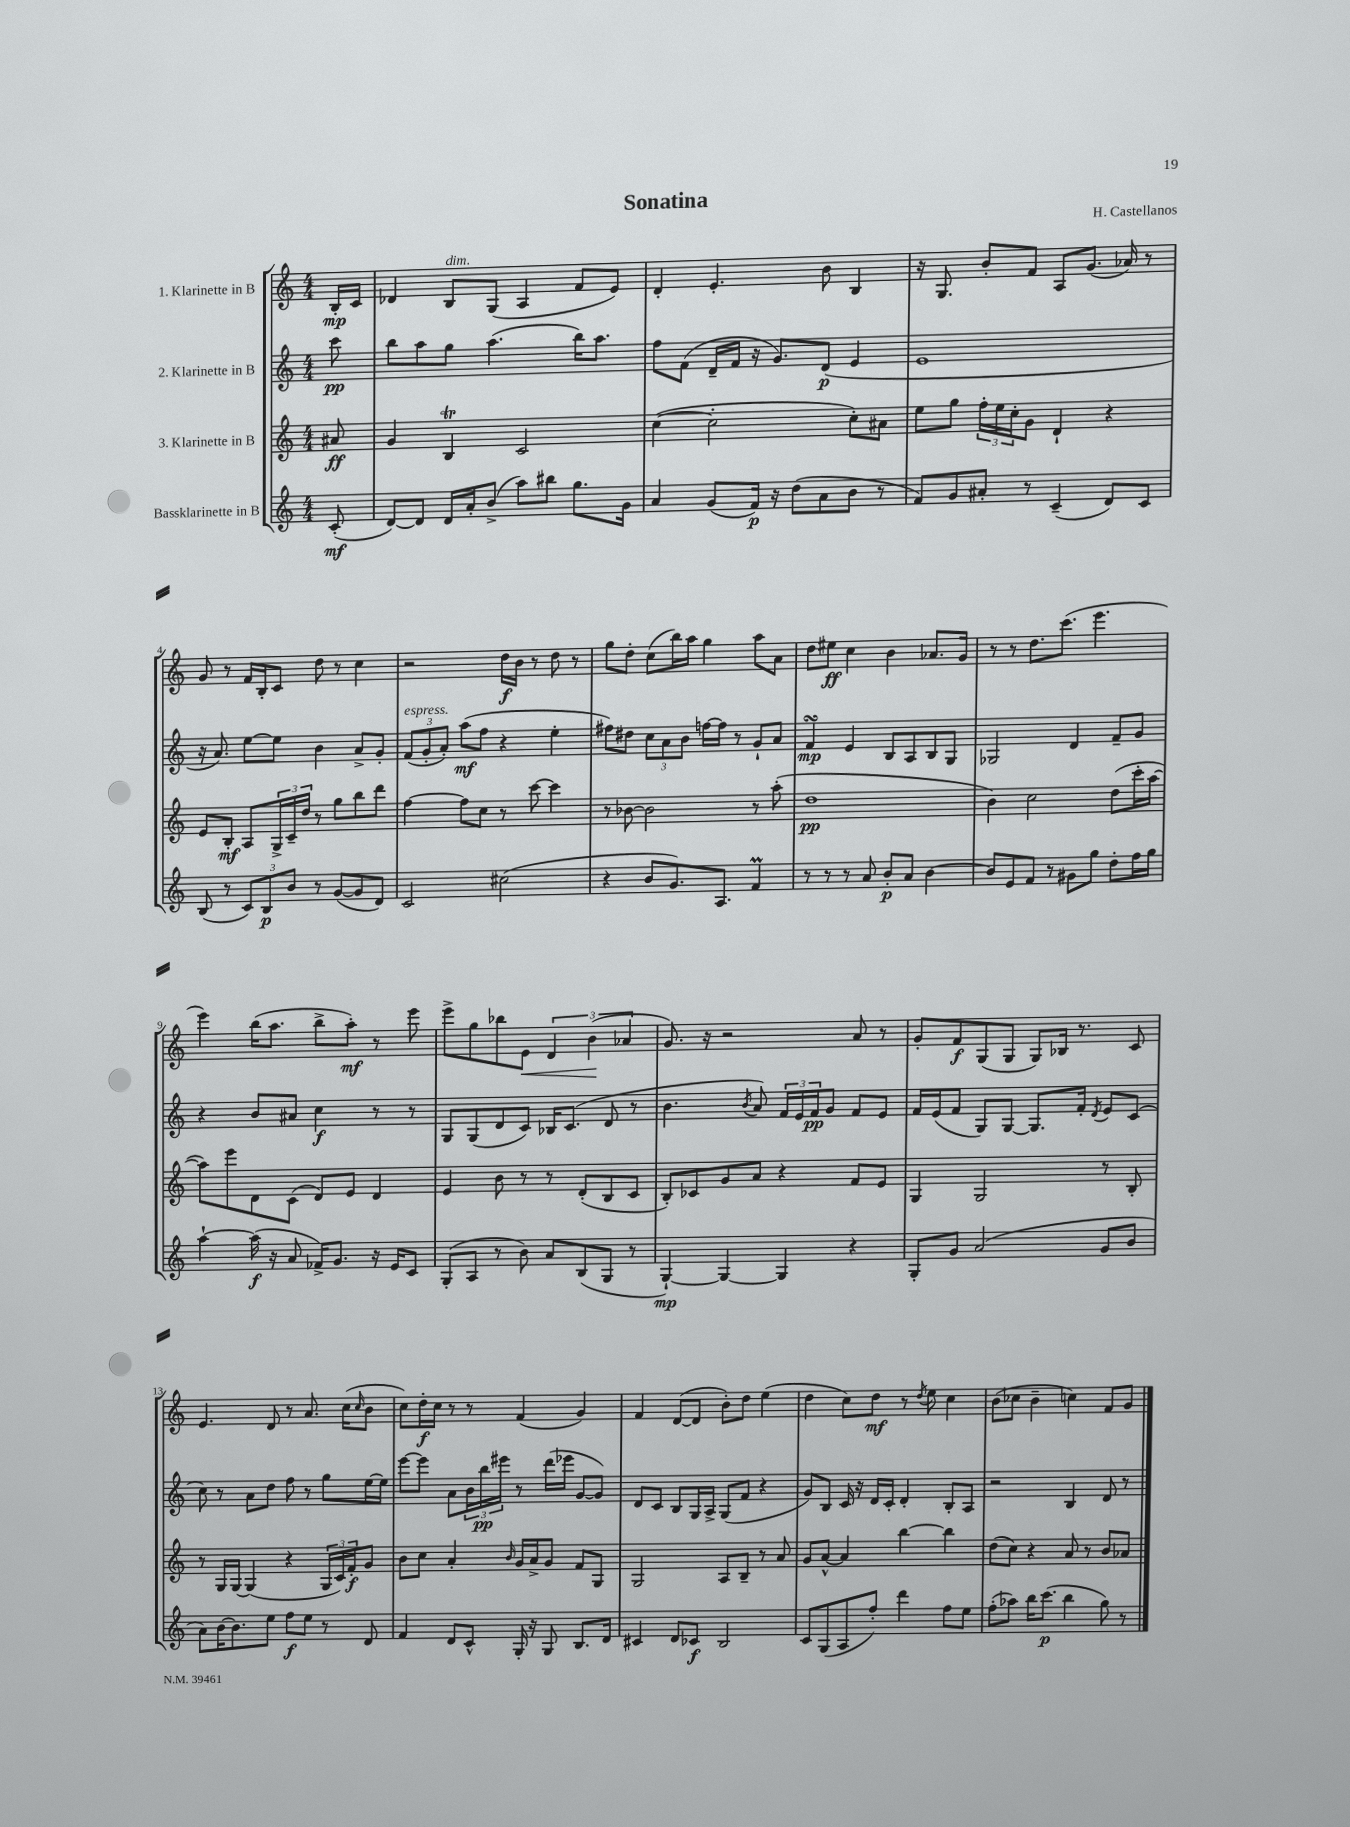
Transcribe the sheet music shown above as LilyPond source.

\header { title = "Sonatina" composer = "H. Castellanos" }
<<
\new StaffGroup <<
\new Staff = "s0" \with { instrumentName = "1. Klarinette in B" } {
    \clef treble \key c \major \numericTimeSignature \time 4/4 \partial 8
    b16-.\mp c'16 |
    des'4 b8^\markup { \italic "dim." } g8( a4 f'8 e'8) |
    d'4-. e'4.-. b'8 b4 |
    r16 g8. b'8-. f'8 a8 g'8.( aes'16) r8 |
    g'8 r8 f'16 b16-. c'8 d''8 r8 c''4 |
    r2 d''16\f b'16 r8 d''8 r8 |
    g''8 d''8-. c''8( b''16) a''16 g''4 a''8 a'8 |
    d''8 eis''8\ff c''4 b'4 aes'8. g'16 |
    r8 r8 d''8. c'''8.( e'''4. |
    e'''4) b''16( a''8. b''8-> a''8-.\mf) r8 e'''8 |
    e'''8-> g''8 bes''8 e'8\< \tuplet 3/2 { d'4 b'4\!( aes'4 } |
    g'8.) r16 r2 a'8 r8 |
    g'8-. f'8\f g8( g8 g8) bes16 r8. c'8 |
    e'4. d'8 r8 a'8. c''16( \grace { c''16 } b'8 |
    c''8) d''16-.\f c''16 r8 r8 f'4( g'4) |
    f'4 d'8~( d'8 b'8-.) d''8 e''4( |
    d''4 c''8) d''8\mf r8 \acciaccatura { d''8 } e''8 c''4 |
    b'8( ces''8 b'4-- c''4) f'8 g'8 \bar "|." |
}
\new Staff = "s1" \with { instrumentName = "2. Klarinette in B" } {
    \clef treble \key c \major \numericTimeSignature \time 4/4 \partial 8
    c'''8\pp |
    b''8 a''8 g''8 a''4.( b''16) a''8. |
    f''8 f'8( d'16-- f'16 r16 g'8.) d'8\p( e'4 |
    e'1 |
    r16 a'8.) e''8~ e''8 b'4 a'8-> g'8-. |
    \tuplet 3/2 { f'8^\markup { \italic "espress." }( g'8-. a'8-.) } a''8\mf( f''8 r4 e''4-. |
    fis''8) dis''8 \tuplet 3/2 { c''8 a'8 b'8 } f''16~ f''16 r8 g'8-! a'8 |
    f'4\turn\mp e'4 b8 a8 b8 g8 |
    ges2 d'4 f'8-- g'8 |
    r4 b'8 ais'8 c''4\f r8 r8 |
    g8 g8( d'8 c'8) bes16 c'8.( d'8 r8 |
    b'4. \acciaccatura { b'8 } a'8) \tuplet 3/2 { f'16 e'16 f'16\pp } g'8 f'8 e'8 |
    f'16 e'16( f'8 g8) g8~ g8. f'16-. \acciaccatura { d'8 } e'8 c'8( |
    c''8) r8 a'8 d''8 f''8 r8 g''8 e''16~ e''16 |
    e'''8~ e'''8 a'8 \tuplet 3/2 { b'16 b''16\pp eis'''16 } r8 d'''16( ees'''16 g'8~ g'8) |
    d'8 c'8 b8 g16 a16-> g8( f'8 r4 |
    g'8) b8 c'16 r16 d'16 c'16-. d'4-. b8-. a8 |
    r2 b4 d'8 r8 \bar "|." |
}
\new Staff = "s2" \with { instrumentName = "3. Klarinette in B" } {
    \clef treble \key c \major \numericTimeSignature \time 4/4 \partial 8
    ais'8\ff |
    g'4 b4\trill c'2 |
    c''4~( c''2-. c''8-.) ais'8 |
    e''8 g''8 \tuplet 3/2 { f''16-. e''16 c''16-. } g'8 d'4-! r4 |
    e'8 b8-.\mf a8 \tuplet 3/2 { g16-> c'16-- d''16 } r8 g''8 b''8 d'''8 |
    f''4~ f''8 c''8 r8 c'''8~ c'''4 |
    r8 bes'8~ bes'2 r8 a''8-.( |
    d''1\pp |
    b'4) c''2 d''8( c'''16-. a''16~ |
    a''8) e'''8 d'8 c'8( d'8) e'8 d'4 |
    e'4 b'8 r8 r8 d'8-.( b8 c'8 |
    b8-.) ces'8 g'8 a'8 r4 f'8 e'8 |
    g4 g2 r8 b8-. |
    r8 g16 g16~ g4( r4 \tuplet 3/2 { g16 c'16) f'16-.\f } g'8 |
    b'8 c''8 a'4-. \grace { b'16 } g'16 a'16-> g'8 f'8 g8 |
    g2 a8 b8-- r8 a'8 |
    g'8 a'8~-^ a'4 b''4~ b''4 |
    d''8( c''8) r4 a'8 r8 b'8 aes'8 \bar "|." |
}
\new Staff = "s3" \with { instrumentName = "Bassklarinette in B" } {
    \clef treble \key c \major \numericTimeSignature \time 4/4 \partial 8
    c'8-.\mf( |
    d'8~) d'8 d'16 a'16-. b'8->( a''8) bis''8 g''8. g'16 |
    a'4 g'8( f'16\p) r16 d''8( a'8 b'8 r8 |
    f'8) g'8 ais'8-. r8 c'4--( d'8) c'8 |
    b8( r8 \tuplet 3/2 { c'8) b8\p b'8 } r8 g'8~( g'8 d'8) |
    c'2 cis''2( |
    r4 b'8 g'8.) a8. f'4\prall |
    r8 r8 r8 a'8 b'8-.\p a'8 b'4~ |
    b'8 e'8 f'8 r8 gis'8 g''8 d''8-. f''16 g''16 |
    a''4~-! a''16\f( r16 a'8 fes'16->) g'8. r16 e'16 c'8 |
    g8-.( a8 r8 b'8) a'8 b8( g8 r8 |
    g4~-!\mp) g4~ g4 r4 |
    g8-. g'8 a'2( g'8 b'8 |
    a'8) b'16~ b'8. e''8 f''8\f e''8 r8 d'8 |
    f'4 d'8 c'8-^ g16-. r16 g8 b8. d'16 |
    cis'4 d'8 ces'8\f b2 |
    c'8 g8( a8 f''8-.) d'''4 f''8 e''8 |
    f''8-.( aes''8) b''16 c'''8.\p( b''4 g''8) r8 \bar "|." |
}
>>
>>
